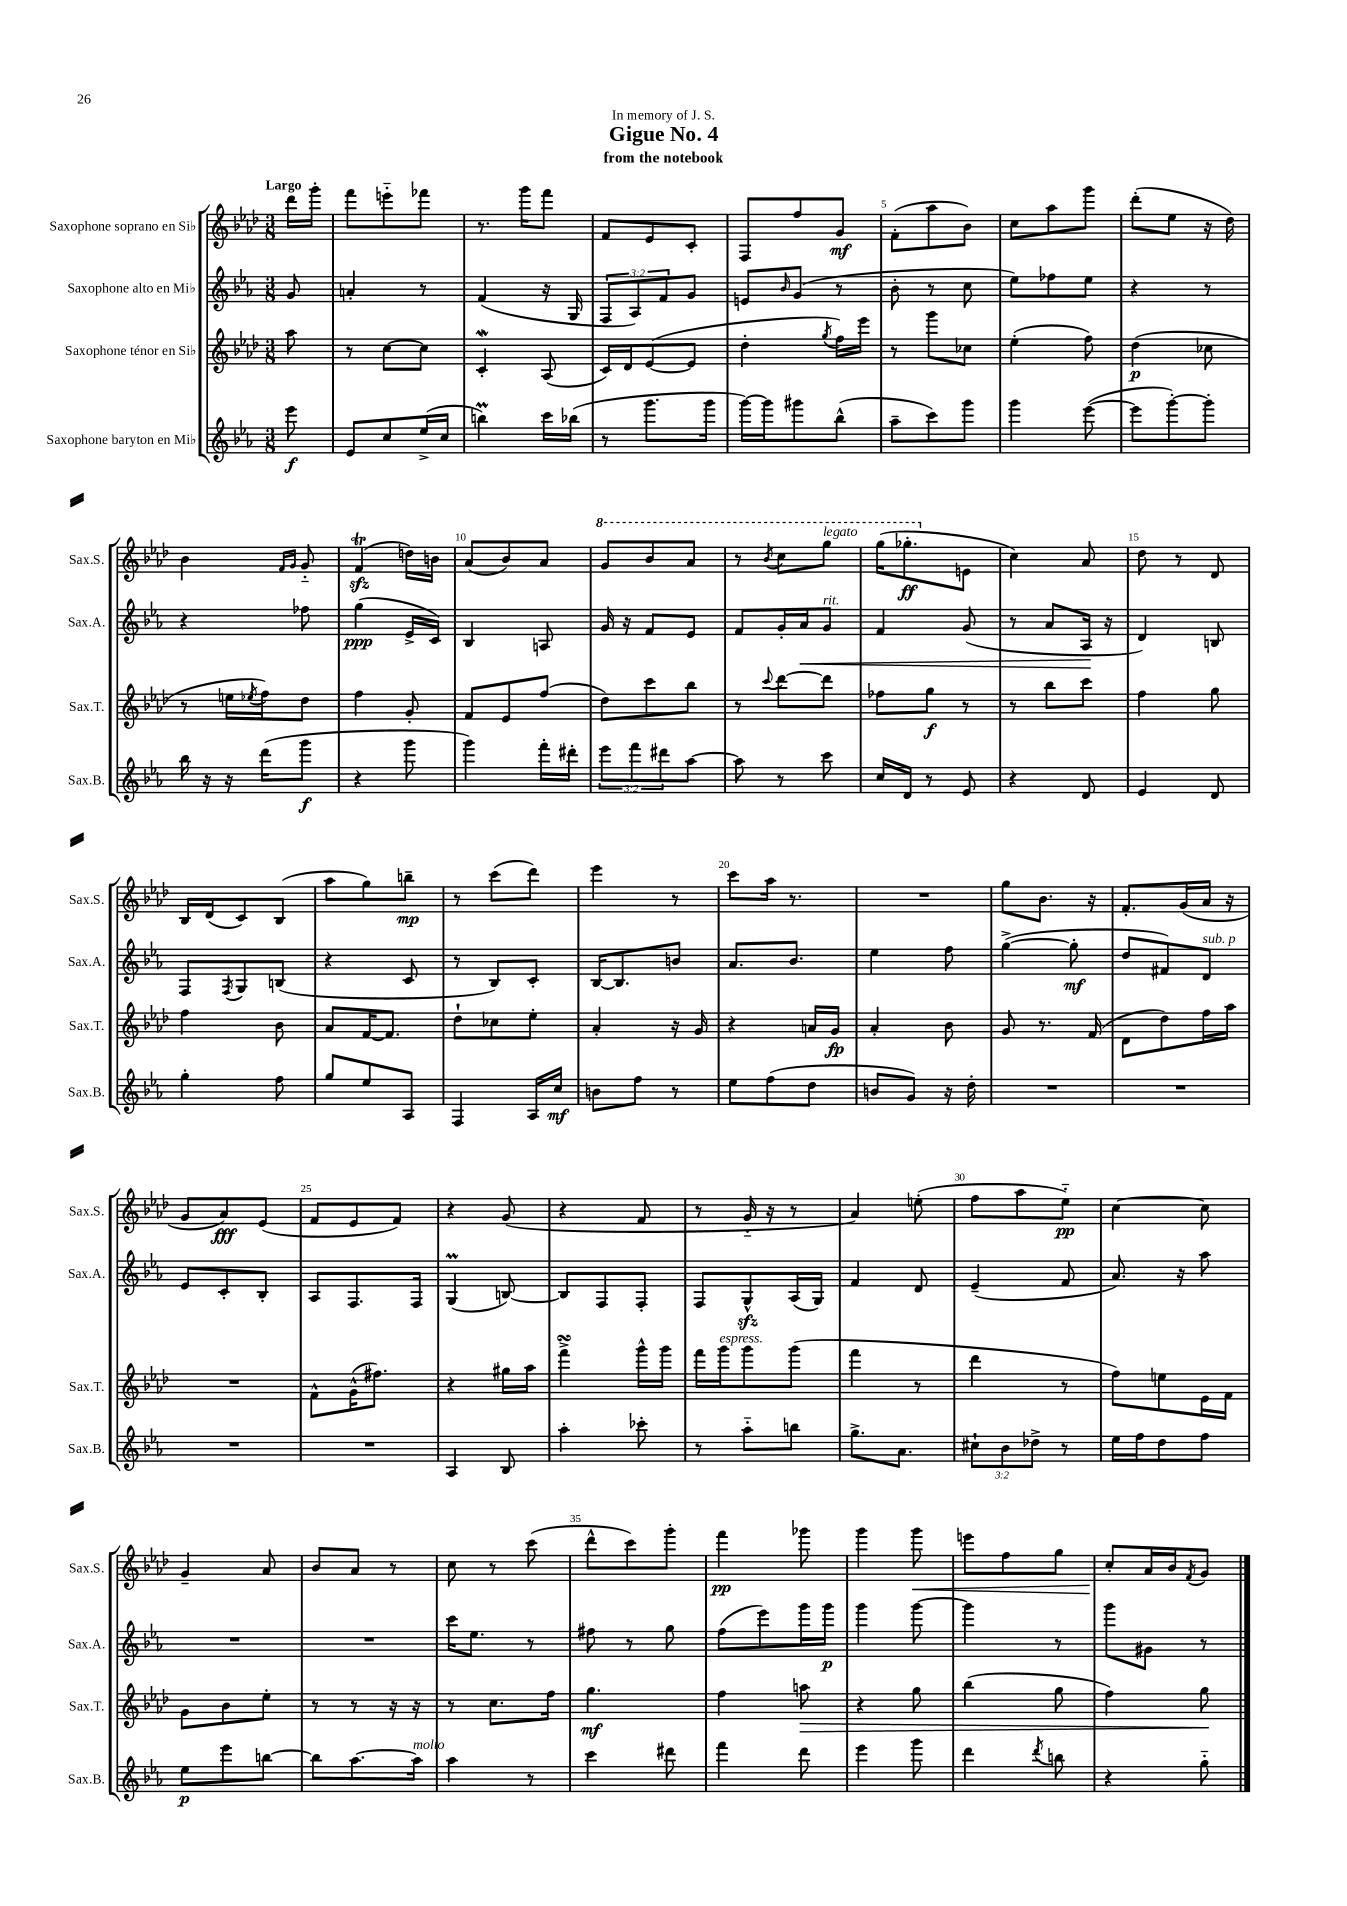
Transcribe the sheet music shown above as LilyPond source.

\header { title = "Gigue No. 4" subtitle = "from the notebook" dedication = "In memory of J. S." }
<<
\new StaffGroup <<
\new Staff = "s0" \with { instrumentName = "Saxophone soprano en Sib" shortInstrumentName = "Sax.S." } {
    \clef treble \key aes \major \numericTimeSignature \time 3/8 \partial 8 \tempo "Largo"
    des'''16 g'''16-. |
    f'''8 e'''8-_ fes'''8 |
    r8. g'''16 f'''8 |
    f'8 ees'8 c'8-. |
    f8 f''8 g'8\mf |
    f'8-.( aes''8 bes'8) |
    c''8 aes''8 g'''8 |
    des'''8-.( ees''8 r16 des''16) |
    bes'4 \grace { f'16 g'16 } g'8-_ |
    f'4\trill\sfz( d''16) b'16 |
    aes'8( bes'8) aes'8 |
    \ottava #1 g''8 bes''8 aes''8 |
    r8 \acciaccatura { bes''8 } c'''8 g'''8^\markup { \italic "legato" } |
    g'''16( ges'''8.-.\ff \ottava #0 e'8 |
    c''4) aes'8 |
    des''8 r8 des'8 |
    bes16 des'16( c'8) bes8( |
    aes''8 g''8) b''8--\mp |
    r8 c'''8( des'''8) |
    ees'''4 r8 |
    c'''8 aes''16 r8. |
    R4. |
    g''8 bes'8. r16 |
    f'8.-. g'16( aes'16 r16 |
    g'8 aes'8\fff) ees'8( |
    f'8 ees'8 f'8) |
    r4 g'8( |
    r4 f'8 |
    r8 g'16-_ r16 r8 |
    aes'4) e''8-.( |
    f''8 aes''8 ees''8-_\pp) |
    c''4~ c''8 |
    g'4-- aes'8 |
    bes'8 aes'8 r8 |
    c''8 r8 c'''8( |
    des'''8-^ c'''8) g'''8-. |
    f'''4\pp ges'''8 |
    g'''4 g'''8\< |
    e'''8 f''8 g''8 |
    c''8-.\! aes'16 bes'16 \acciaccatura { f'8 } g'8 \bar "|." |
}
\new Staff = "s1" \with { instrumentName = "Saxophone alto en Mib" shortInstrumentName = "Sax.A." } {
    \clef treble \key ees \major \numericTimeSignature \time 3/8 \override Staff.TupletNumber.text = #tuplet-number::calc-fraction-text \partial 8
    g'8 |
    a'4-. r8 |
    f'4( r16 g16 |
    \tuplet 3/2 { f8 aes8) f'8 } g'8 |
    e'8 \grace { bes'16 } g'8( r8 |
    bes'8-. r8 c''8 |
    ees''8) fes''8 ees''8 |
    r4 r8 |
    r4 fes''8 |
    g''4\ppp( ees'16-> c'16) |
    bes4 a8 |
    g'16 r16 f'8 ees'8 |
    f'8 g'16-. aes'16\< g'8^\markup { \italic "rit." } |
    f'4 g'8( |
    r8 aes'8 aes16\! r16 |
    d'4) b8 |
    f8 \acciaccatura { f8 } g8 b8( |
    r4 c'8 |
    r8 bes8) c'8-. |
    bes16~ bes8. b'8 |
    aes'8. bes'8. |
    ees''4 f''8 |
    g''4~->( g''8-.\mf |
    d''8 fis'8) d'8^\markup { \italic "sub. p" } |
    ees'8 c'8-. bes8-. |
    aes8 f8. f16 |
    g4\prall( b8~) |
    b8 f8 f8-. |
    f8 g8-^\sfz aes16( g16) |
    f'4 d'8 |
    ees'4--( f'8 |
    aes'8.) r16 aes''8 |
    R4. |
    R4. |
    c'''16 ees''8. r8 |
    fis''8 r8 g''8 |
    f''8( ees'''8) g'''16 g'''16\p |
    g'''4 g'''8~ |
    g'''4 r8 |
    g'''8 gis'8 r8 \bar "|." |
}
\new Staff = "s2" \with { instrumentName = "Saxophone ténor en Sib" shortInstrumentName = "Sax.T." } {
    \clef treble \key aes \major \numericTimeSignature \time 3/8 \partial 8
    aes''8 |
    r8 c''8~ c''8 |
    c'4-.\mordent aes8( |
    c'16) des'16 ees'8~( ees'8 |
    des''4-. \acciaccatura { g''8 } f''16) ees'''16 |
    r8 g'''8 ces''8 |
    ees''4-.( f''8) |
    des''4\p( ces''8 |
    r8 e''16 \acciaccatura { ees''8 } f''16) des''8 |
    f''4 g'8-. |
    f'8 ees'8 f''8( |
    des''8) c'''8 bes''8 |
    r8 \appoggiatura { c'''8 } des'''8~ des'''8 |
    fes''8 g''8\f r8 |
    r8 bes''8 c'''8 |
    f''4 g''8 |
    f''4 bes'8 |
    aes'8 f'16~ f'8. |
    des''8-! ces''8 ees''8-. |
    aes'4-. r16 g'16 |
    r4 a'16 g'16\fp |
    aes'4-. bes'8 |
    g'8 r8. f'16( |
    des'8 des''8) f''16 aes''16 |
    R4. |
    f'8-^ g'16-^( fis''8.) |
    r4 gis''16 aes''16 |
    f'''4->\turn g'''16-^ g'''16 |
    f'''16 g'''16^\markup { \italic "espress." } g'''8 g'''8( |
    f'''4 r8 |
    des'''4 r8 |
    f''8) e''8 ees'16 f'16 |
    g'8 bes'8 ees''8-. |
    r8 r8 r16 r16 |
    r8 c''8. f''16 |
    g''4.\mf |
    f''4 a''8\> |
    r4 g''8 |
    bes''4( g''8 |
    f''4) g''8\! \bar "|." |
}
\new Staff = "s3" \with { instrumentName = "Saxophone baryton en Mib" shortInstrumentName = "Sax.B." } {
    \clef treble \key ees \major \numericTimeSignature \time 3/8 \override Staff.TupletNumber.text = #tuplet-number::calc-fraction-text \partial 8
    ees'''8\f |
    ees'8 c''8 ees''16->( c''16 |
    b''4\prall) c'''16 bes''16( |
    r8 g'''8. g'''16 |
    g'''16~) g'''16 gis'''8 bes''8-^( |
    aes''8-- c'''8) g'''8 |
    g'''4 ees'''8~( |
    ees'''8 g'''8~-.) g'''8-. |
    bes''16 r16 r16 d'''16( g'''8\f |
    r4 g'''8 |
    g'''4) f'''16-. dis'''16-. |
    \tuplet 3/2 { ees'''8 f'''8 dis'''8 } aes''8~ |
    aes''8 r8 c'''8 |
    c''16 d'16 r8 ees'8 |
    r4 d'8 |
    ees'4 d'8 |
    g''4-. f''8 |
    g''8 ees''8 aes8 |
    f4 aes16 c''16\mf |
    b'8 f''8 r8 |
    ees''8 f''8( d''8 |
    b'8 g'8) r16 d''16-. |
    R4. |
    R4. |
    R4. |
    R4. |
    aes4 bes8 |
    aes''4-. ces'''8-. |
    r8 aes''8-_ b''8 |
    g''8.-> aes'8. |
    \tuplet 3/2 { cis''8-! bes'8 des''8-> } r8 |
    ees''16 f''16 d''8 f''8 |
    ees''8\p ees'''8 b''8~ |
    b''8 aes''8.~ aes''16^\markup { \italic "molto" } |
    aes''4 r8 |
    c'''4 dis'''8 |
    f'''4 d'''8 |
    ees'''4 g'''8 |
    d'''4 \acciaccatura { d'''8 } b''8 |
    r4 g''8-_ \bar "|." |
}
>>
>>
\layout { \context { \Score \override BarNumber.break-visibility = ##(#f #t #t) barNumberVisibility = #(every-nth-bar-number-visible 5) } }
